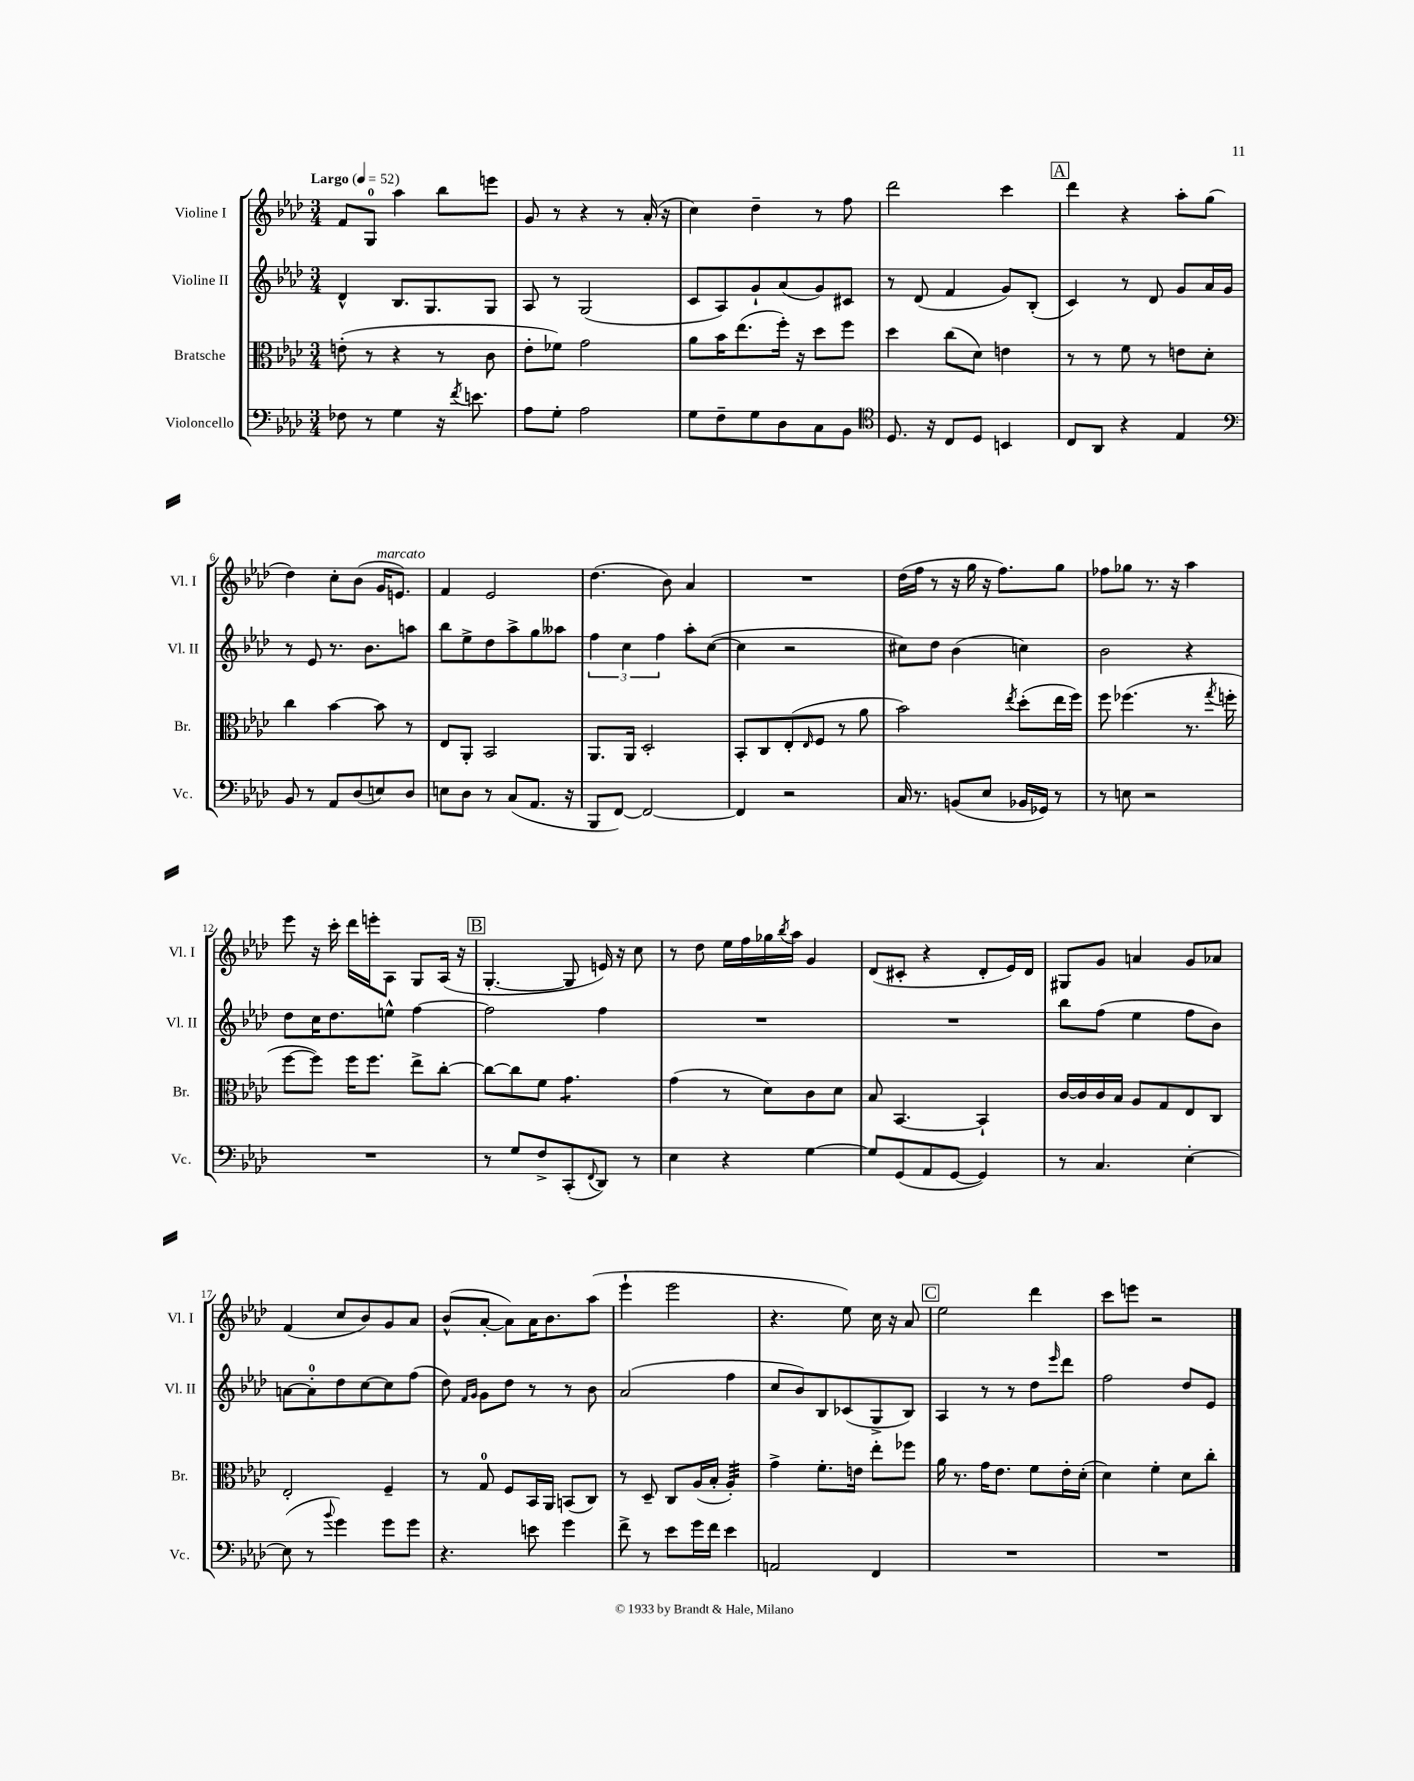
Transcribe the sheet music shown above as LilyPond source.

<<
\new StaffGroup <<
\new Staff = "s0" \with { instrumentName = "Violine I" shortInstrumentName = "Vl. I" } {
    \clef treble \key aes \major \numericTimeSignature \time 3/4 \tempo "Largo" 4 = 52
    f'8 g8-0 aes''4 bes''8 e'''8 |
    g'8 r8 r4 r8 aes'16-.( r16 |
    c''4) des''4-- r8 f''8 |
    des'''2 c'''4 |
    \mark \markup { \box "A" } des'''4 r4 aes''8-. g''8( |
    des''4) c''8-. bes'8( g'16^\markup { \italic "marcato" } e'8.) |
    f'4 ees'2 |
    des''4.( bes'8) aes'4 |
    R2. |
    des''16( f''16 r8 r16 g''16 r16 f''8.) g''8 |
    fes''8 ges''8 r8. r16 aes''4 |
    ees'''8 r16 c'''16-. des'''16 e'''16-. aes8 g8 aes16( r16 |
    \mark \markup { \box "B" } g4.~-. g8 e'16) r16 c''8 |
    r8 des''8 ees''16 f''16 ges''16 \acciaccatura { bes''8 } aes''16 g'4 |
    des'8( cis'8-. r4 des'8-. ees'16) des'16 |
    gis8 g'8 a'4 g'8 aes'8 |
    f'4( c''8 bes'8) g'8 aes'8 |
    bes'8-^( aes'8~-. aes'8) aes'16 bes'8. aes''8( |
    ees'''4-! ees'''2 |
    r4. ees''8) c''16 r16 aes'8 |
    \mark \markup { \box "C" } ees''2 des'''4 |
    c'''8 e'''8 r2 \bar "|." |
}
\new Staff = "s1" \with { instrumentName = "Violine II" shortInstrumentName = "Vl. II" } {
    \clef treble \key aes \major \numericTimeSignature \time 3/4
    des'4-^ bes8. g8. g8 |
    aes8 r8 g2( |
    c'8 aes8) g'8-! aes'8( g'8) cis'8 |
    r8 des'8( f'4 g'8) bes8-.( |
    \mark \markup { \box "A" } c'4) r8 des'8 g'8 aes'16 g'16 |
    r8 ees'8 r8. bes'8. a''8 |
    bes''8 ees''8-> des''8 aes''8-> g''8 aeses''8 |
    \tuplet 3/2 { f''4 c''4 f''4 } aes''8-. c''8~( |
    c''4 r2 |
    cis''8) des''8 bes'4( c''4) |
    bes'2 r4 |
    des''8 c''16 des''8. e''8-^ f''4~ |
    \mark \markup { \box "B" } f''2 f''4 |
    R2. |
    R2. |
    bes''8 f''8( ees''4 f''8 bes'8) |
    a'8~ a'8-0-. des''8 c''8~ c''8 f''8( |
    des''8) \grace { f'16 g'16 } g'8 des''8 r8 r8 bes'8 |
    aes'2( f''4 |
    c''8 bes'8) bes8 ces'8( g8-> bes8) |
    \mark \markup { \box "C" } aes4 r8 r8 des''8 \grace { ees'''16 } des'''8 |
    f''2 des''8 ees'8 \bar "|." |
}
\new Staff = "s2" \with { instrumentName = "Bratsche" shortInstrumentName = "Br." } {
    \clef alto \key aes \major \numericTimeSignature \time 3/4
    e'8-.( r8 r4 r8 c'8 |
    ees'8-. fes'8) g'2 |
    aes'8 bes'16 ees''8.( f''16-.) r16 des''8 f''8 |
    des''4 c''8( des'8) e'4 |
    \mark \markup { \box "A" } r8 r8 f'8 r8 e'8 des'8-. |
    c''4 bes'4~ bes'8 r8 |
    ees8 aes,8-. bes,2 |
    aes,8. aes,16 des2-. |
    bes,8-. c8 ees8-.( \grace { ees16 } f8 r8 aes'8 |
    bes'2) \acciaccatura { ees''8 } des''8-.( ees''16 f''16) |
    f''8 fes''4.( r8. \acciaccatura { g''8 } f''16-. |
    f''8~ f''8) f''16 f''8. ees''8-> c''8~-. |
    \mark \markup { \box "B" } c''8~ c''8 f'8 g'4.:8 |
    g'4( r8 des'8) c'8 des'8 |
    bes8 bes,4.~ bes,4-! |
    c'16~ c'16 c'16 bes16 aes8 g8 ees8 c8 |
    ees2-. f4-- |
    r8 g8-0 f8 bes,16 aes,16 b,8( c8) |
    r8 des8-- c8 aes16( bes16-. aes4:32-.) |
    g'4-> f'8.-. e'16 ees''8-. fes''8 |
    \mark \markup { \box "C" } aes'16 r8. g'16 ees'8. f'8 ees'16-. des'16-.( |
    des'4) f'4-. des'8 c''8-. \bar "|." |
}
\new Staff = "s3" \with { instrumentName = "Violoncello" shortInstrumentName = "Vc." } {
    \clef bass \key aes \major \numericTimeSignature \time 3/4
    fes8 r8 g4 r16 \acciaccatura { f'8 } e'8. |
    aes8 g8-. aes2 |
    g8 f8-- g8 des8 c8 bes,8 |
    \clef tenor des8. r16 c8 des8 b,4 |
    \mark \markup { \box "A" } c8 aes,8 r4 ees4 |
    \clef bass bes,8 r8 aes,8 des8( e8) des8 |
    e8 des8 r8 c8( aes,8. r16 |
    bes,,8 f,8~) f,2~ |
    f,4 r2 |
    c16 r8. b,8( ees8 bes,16 ges,16) r8 |
    r8 e8 r2 |
    R2. |
    \mark \markup { \box "B" } r8 g8 f8-> c,8-.( \appoggiatura { f,8 } des,8) r8 |
    ees4 r4 g4~ |
    g8 g,8( aes,8 g,8~ g,4) |
    r8 c4. ees4~-. |
    ees8( r8 \appoggiatura { bes'8 } g'4) g'8 g'8 |
    r4. e'8 g'4 |
    f'8-> r8 ees'8 g'16 f'16 ees'4 |
    a,2 f,4 |
    \mark \markup { \box "C" } R2. |
    R2. \bar "|." |
}
>>
>>
